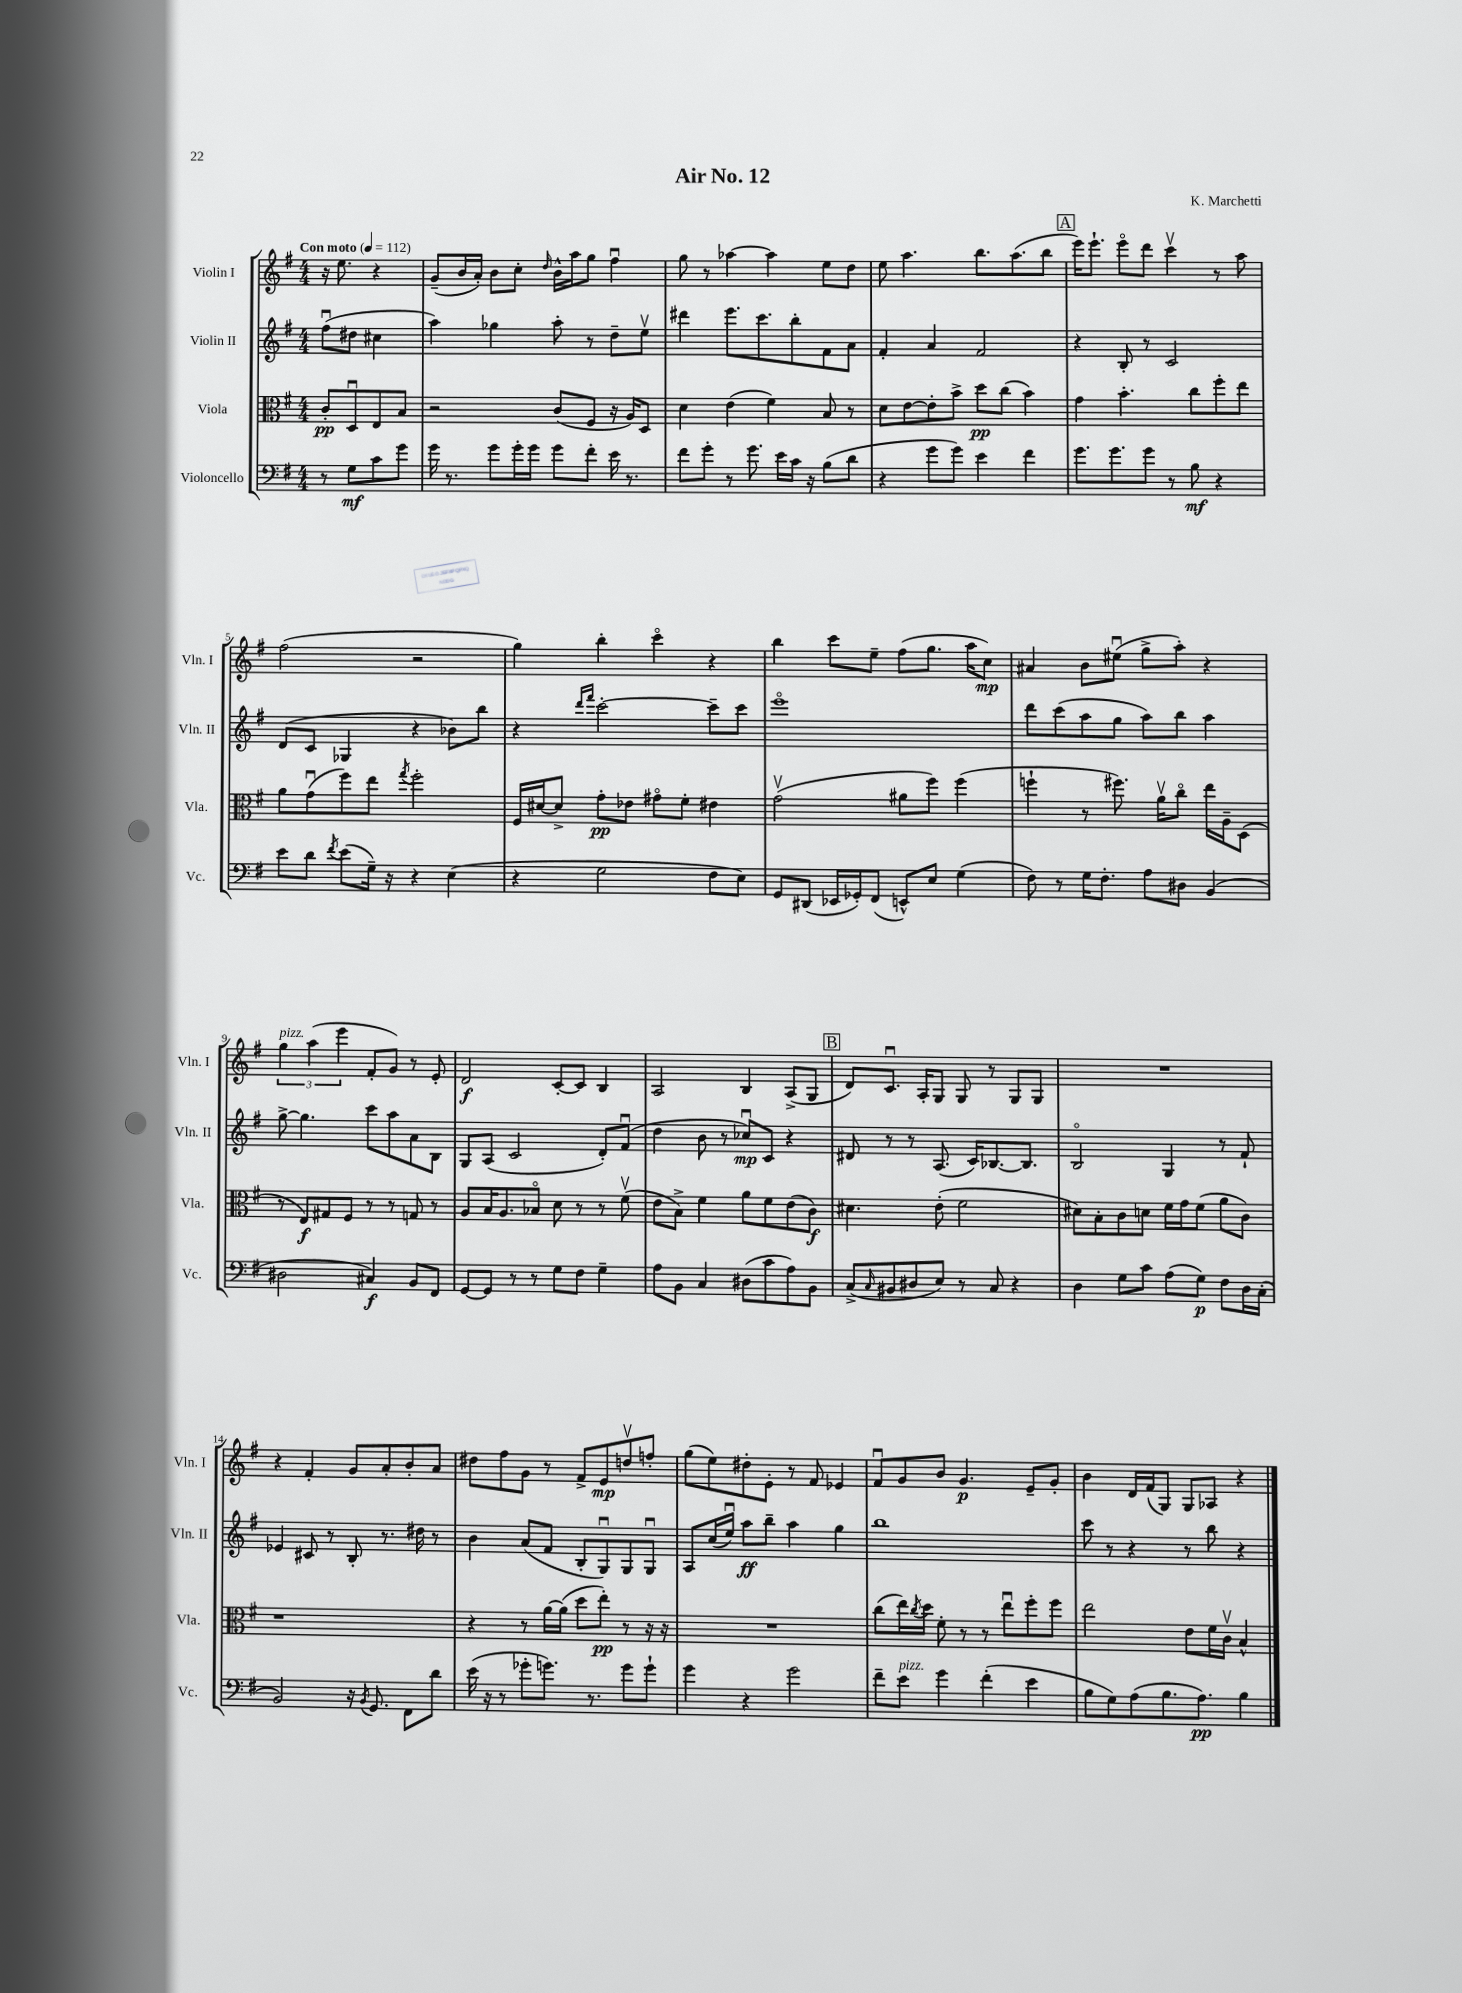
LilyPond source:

\header { title = "Air No. 12" composer = "K. Marchetti" }
<<
\new StaffGroup <<
\new Staff = "s0" \with { instrumentName = "Violin I" shortInstrumentName = "Vln. I" } {
    \clef treble \key g \major \numericTimeSignature \time 4/4 \partial 2 \tempo "Con moto" 4 = 112
    r16 e''8. r4 |
    g'8--( b'16 a'16-.) b'8 c''8-. \grace { d''16 } b'16-^ a''16 g''8 fis''4\downbow |
    g''8 r8 aes''4~ aes''4 e''8 d''8 |
    e''8 a''4. b''8. a''8.( b''8 |
    \mark \markup { \box "A" } e'''16) e'''8.-! e'''8\flageolet d'''8 c'''4\upbow r8 a''8 |
    fis''2( r2 |
    g''4) b''4-. c'''4\flageolet r4 |
    b''4 c'''8 e''8-- fis''8( g''8. a''16 c''8\mp) |
    ais'4 b'8 eis''8\downbow( g''8-> a''8-.) r4 |
    \tuplet 3/2 { g''4^\markup { \italic "pizz." } a''4( e'''4 } fis'8-. g'8) r8 e'8-. |
    d'2\f c'8~-. c'8 b4 |
    a2 b4 a8->( g8 |
    \mark \markup { \box "B" } d'8) c'8.\downbow a16-. g8 g8 r8 g8 g8 |
    R1 |
    r4 fis'4-. g'8 a'8-. b'8-. a'8 |
    dis''8 fis''8 g'8 r8 fis'8-> e'8\mp d''8\upbow f''8-. |
    g''8( e''8) dis''8-. e'8-. r8 fis'8 ees'4 |
    fis'8\downbow g'8 b'8 g'4.\p e'8-- g'8-. |
    b'4 d'16 fis'16( g8) g8 aes8 r4 \bar "|." |
}
\new Staff = "s1" \with { instrumentName = "Violin II" shortInstrumentName = "Vln. II" } {
    \clef treble \key g \major \numericTimeSignature \time 4/4 \partial 2
    fis''8\downbow( dis''8 cis''4 |
    a''4) ges''4 a''8-. r8 d''8-- e''8\upbow |
    dis'''4 e'''8. c'''8. b''8-. fis'8 a'8 |
    fis'4-. a'4 fis'2 |
    \mark \markup { \box "A" } r4 b8-. r8 c'2 |
    d'8( c'8 ges4 r4 bes'8) b''8 |
    r4 \grace { d'''16 fis'''16 } c'''2~-. c'''8-- c'''8 |
    e'''1\flageolet |
    d'''8 c'''8( a''8 g''8 a''8) b''8 a''4 |
    g''8~-> g''4. c'''8 a''8 a'8 b8 |
    g8 a8( c'2 d'8-.) fis'8\downbow( |
    d''4 b'8 r8 ces''8\downbow\mp) c'8 r4 |
    \mark \markup { \box "B" } dis'8 r8 r8 a8.( c'16) bes8.~ bes8. |
    b2\flageolet g4 r8 fis'8-! |
    ees'4 cis'8 r8 b8-. r8. dis''16 r8 |
    b'4 a'8( fis'8 b8-. g8\downbow) g8 g8\downbow |
    a8 c''16( e''16\downbow) a''8\ff b''8-- a''4 g''4 |
    b''1 |
    c'''8 r8 r4 r8 b''8 r4 \bar "|." |
}
\new Staff = "s2" \with { instrumentName = "Viola" shortInstrumentName = "Vla." } {
    \clef alto \key g \major \numericTimeSignature \time 4/4 \partial 2
    c'8-.\pp d8\downbow e8 b8 |
    r2 c'8( fis8 r16 a16) d8 |
    d'4 e'4( fis'4) b8 r8 |
    d'8 e'8~ e'8-. b'8-> d''8\pp c''8( b'4) |
    \mark \markup { \box "A" } g'4 b'4.-. c''8 fis''8-. e''8 |
    a'8 g'8\downbow( fis''8) e''8 \acciaccatura { g''8 } fis''2-. |
    fis16 dis'16~ dis'8-> g'8-.\pp ees'8 gis'8\flageolet fis'8-. eis'4 |
    g'2\upbow( ais'8 fis''8) fis''4( |
    f''4-! r8 fis''8.) a'16\upbow c''8\flageolet e''16 a16-- d8( |
    r8 e8\f) gis8 fis8 r8 r8 g8 r8 |
    a8 b16 a8. bes8\flageolet d'8 r8 r8 fis'8\upbow( |
    e'8 b8->) fis'4 a'8 fis'8 e'8( c'8\f) |
    \mark \markup { \box "B" } dis'4. e'8-.( fis'2 |
    dis'8) b8-. c'8 d'8 fis'16 g'16 fis'8( a'8 c'8) |
    r1 |
    r4 r8 a'16~ a'16( d''8 e''8-.\pp) r8 r16 r16 |
    R1 |
    c''8( e''16) \acciaccatura { c''8 } d''16 fis'8-. r8 r8 e''8\downbow fis''8-. fis''8 |
    e''2 e'8 fis'16 c'16\upbow b4-^ \bar "|." |
}
\new Staff = "s3" \with { instrumentName = "Violoncello" shortInstrumentName = "Vc." } {
    \clef bass \key g \major \numericTimeSignature \time 4/4 \partial 2
    r8 g8\mf c'8 g'8 |
    g'16 r8. g'8 g'16-. g'16 g'8 fis'8-. e'16 r8. |
    fis'8 g'8-. r8 g'8. e'16 c'16 r16 b8( d'8 |
    r4 g'8 g'8) e'4 fis'4 |
    \mark \markup { \box "A" } g'8. g'8. g'8 r8 b8\mf r4 |
    e'8 d'8 \acciaccatura { fis'8 } e'8( g16--) r16 r4 e4( |
    r4 g2 fis8 e8) |
    g,8 dis,8( ees,16 ges,16-.) fis,8( e,8-^) e8 g4( |
    fis8) r8 g16 fis8.-. a8 dis8 b,4( |
    dis2 cis4\f) b,8 fis,8 |
    g,8~ g,8 r8 r8 g8 fis8 g4-- |
    a8 b,8 c4 dis8( c'8 a8) b,8 |
    \mark \markup { \box "B" } c8->( \grace { c16 } bis,8 dis8 e8) r8 c8 r4 |
    d4 g8 c'8 a8( g8\p) fis8 d16 c16-.( |
    b,2) r16 \acciaccatura { b,8 } g,8. fis,8 d'8 |
    e'16( r16 r8 ges'8-. g'8.) r8. g'8 g'8-! |
    g'4 r4 g'2 |
    fis'8-- e'8^\markup { \italic "pizz." } g'4 fis'4-.( e'4 |
    b8 g8) a8( b8. a8.\pp) b4 \bar "|." |
}
>>
>>
